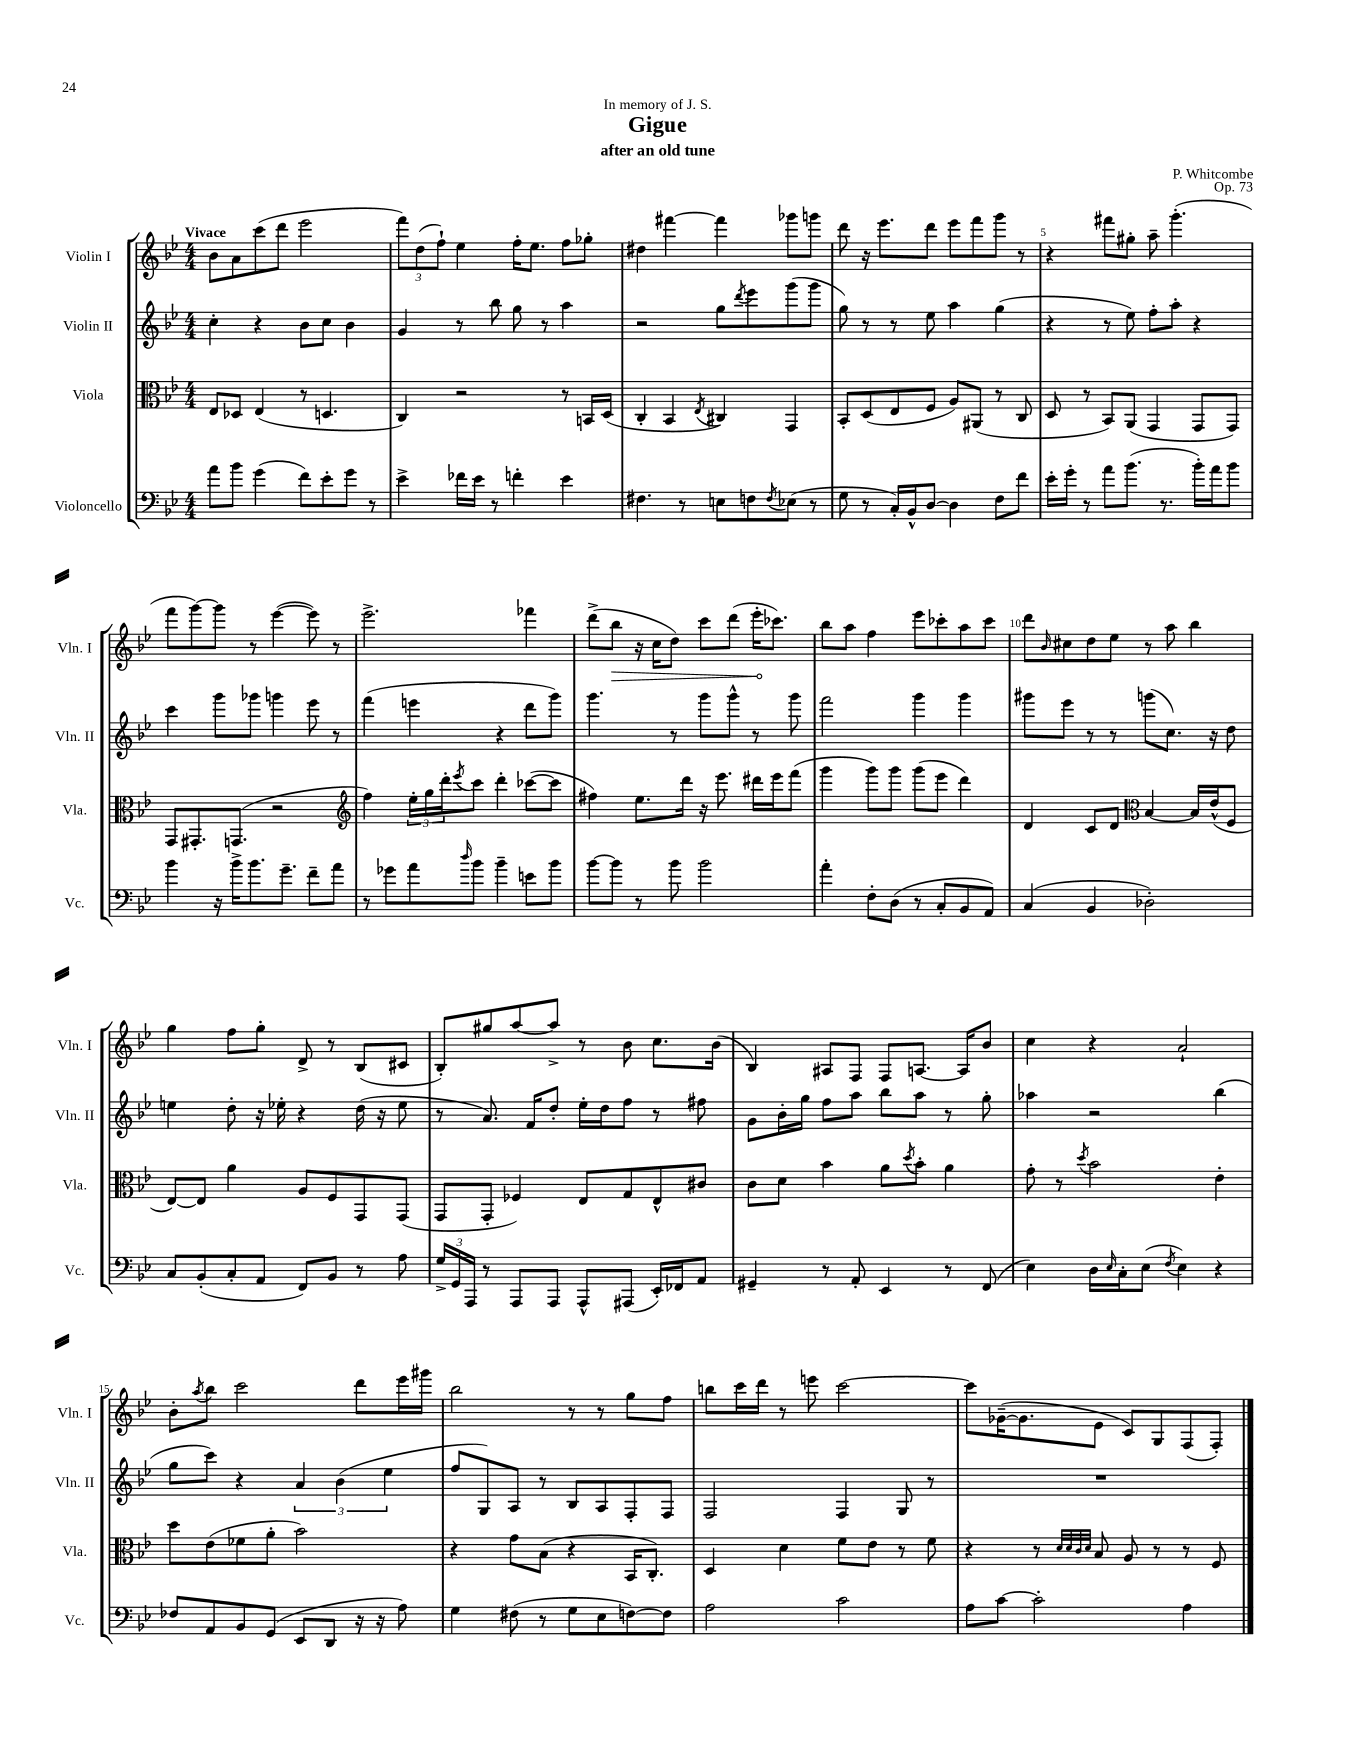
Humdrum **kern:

**kern	**kern	**kern	**kern
*staff4	*staff3	*staff2	*staff1
*clefF4	*clefC3	*clefG2	*clefG2
*k[b-e-]	*k[b-e-]	*k[b-e-]	*k[b-e-]
*M4/4	*M4/4	*M4/4	*M4/4
8a	8E-	4cc'	8b-
8b-	8D-	.	8a
(4g	(4E-	4r	(8ccc
.	.	.	8ddd
8f)	8r	8b-	2eee-
8e-'	4.D	8cc	.
8g	.	4b-	.
8r	.	.	.
=	=	=	=
4e-^	4C)	4g	12fff)
.	.	.	(12dd
.	.	.	12ff`)
16f-	2r	8r	4ee-
16e-	.	.	.
8r	.	8bb-	.
4f'	.	8gg	16ff'
.	.	.	8.ee-
.	.	8r	.
4e-	8r	4aa	8ff
.	16BB	.	8gg-'
.	(16D	.	.
=	=	=	=
4.F#	4C'	2r	4dd#
.	4BB-	.	[4fff#
8r	.	.	.
.	8qE-	.	.
8E	4C#)	8gg	4fff#]
.	.	8qddd	.
8F	.	8eee-	.
8qF	.	.	.
(8E-	4GG	(8ggg	8ggg-
8r	.	8ggg	8ggg
=	=	=	=
8G	8BB-'	8gg)	8ddd
8r	(8D	8r	16r
.	.	.	8.eee-
16C')	8E-	8r	.
16BB-^^	.	.	.
[8D	8F	8ee-	8ddd
4D]	8A)	4aa	8eee-
.	(8AA#	.	8fff
8F	8r	(4gg	8ggg
8f	8C	.	8r
=	=	=	=
16e-'	8D	4r	4r
16g'	.	.	.
8r	8r	.	.
8a	8BB-)	8r	8fff#
(8.b-	(8AA	8ee-)	8gg#'
.	4GG	8ff'	8aa~
8.r	.	.	.
.	.	8aa'	(4.ggg'
16b-')	8GG	4r	.
16a	.	.	.
8b-	8GG)	.	.
=	=	=	=
4b-	8GG	4ccc	8fff
.	8.GG#'	.	[8ggg)
16r	.	8ggg	8ggg]
16b-^	(8.GG	.	.
8.b-	.	8ggg-	8r
.	2r	4ggg	([4eee-
8.g~	.	.	.
8f~	.	8eee-	8eee-])
8a	.	8r	8r
=	=	=	=
*	*clefG2	*	*
8r	4ff)	(4fff	2.eee-^
8g-	.	.	.
8a	24ee-'	4eee	.
.	24gg	.	.
.	24ddd'	.	.
16qqdd	8qeee-	.	.
8b-	8ccc	.	.
4b-~	4ddd'	4r	.
8e	([8ccc-	8ddd	4fff-
8b-	8ccc-]	8ggg)	.
=	=	=	=
[8b-	4ff#)	4.ggg	(8ddd^
8b-]	.	.	8bb-
8r	8.ee-	.	16r
.	.	.	16cc
8b-	.	8r	8dd)
.	16ddd	.	.
2b-	16r	8ggg	8ccc
.	8.eee-	.	.
.	.	8ggg^^	(8ddd
.	16ddd#	8r	16eee-'
.	16eee-	.	8.ccc-)
.	(8fff	8ggg	.
=	=	=	=
4a'	4ggg	2fff	8bb-
.	.	.	8aa
8F'	8ggg)	.	4ff
(8D	8ggg	.	.
8r	(8ggg	4ggg	8eee-
8C'	8eee-	.	8ccc-'
8BB-	4ddd)	4ggg	8aa
8AA)	.	.	8ccc-
=	=	=	=
(4C	4d	8ggg#	8ddd
.	.	.	16qqb-
.	.	8eee-	8cc#
4BB-	8c	8r	8dd
.	8d	8r	8ee-
*	*clefC3	*	*
2D-')	[4B-	(8ggg	8r
.	.	8.cc)	8aa
.	16B-]	.	4bb-
.	(16e-^^	16r	.
.	8F	8dd	.
=	=	=	=
8C	[8E-)	4ee	4gg
(8BB-'	8E-]	.	.
8C'	4a	8dd'	8ff
8AA	.	16r	8gg'
.	.	16ee-'	.
8FF)	8A	4r	8d^
8BB-	8F	.	8r
8r	8GG	(16dd	(8B-
.	.	16r	.
8A	(8GG	8ee-	8c#
=	=	=	=
24G^	8GG	8r	8B-')
24GG	.	.	.
24AAA	.	.	.
8r	8GG'	8.a)	8gg#
8AAA	4F-)	.	[8aa
.	.	16f	.
8AAA	.	8dd'	8aa^]
8AAA^^	8E-	16ee-'	8r
.	.	16dd	.
(8AAA#	8G	8ff	8b-
16EE-')	8E-^^	8r	8.cc
16FF-	.	.	.
8AA	8c#	8ff#	.
.	.	.	(16b-
=	=	=	=
4GG#~	8c	8g	4B-)
.	8d	16b-'	.
.	.	16gg	.
8r	4b-	8ff	8A#
8AA'	.	8aa	8F
4EE-	8a	8bb-	8F
.	8qdd	.	.
.	8b-'	8aa	[8.A
8r	4a	8r	.
.	.	.	16A]
(8FF	.	8gg'	8b-
=	=	=	=
4E-)	8g'	4aa-	4cc
.	8r	.	.
.	8qdd	.	.
16D	2b-	2r	4r
16qqE-	.	.	.
16C'	.	.	.
(8E-	.	.	.
8qF	.	.	.
4E-)	.	.	2a`
4r	4e-'	(4bb-	.
=	=	=	=
8F-	8dd	8gg	8b-'
.	.	.	8qaa
8AA	(8e-	8ccc)	8bb-
8BB-	8f-	4r	2ccc
(8GG	8a'	.	.
8EE-	2b-)	6a	.
8DD	.	.	.
.	.	(6b-	.
16r	.	.	8ddd
16r	.	.	.
.	.	6ee-	.
8A)	.	.	16eee-
.	.	.	16ggg#
=	=	=	=
4G	4r	8ff	2bb-
.	.	8G)	.
(8F#	8g	8A	.
8r	(8B-	8r	.
8G	4r	8B-	8r
8E-	.	8A	8r
[8F)	16BB-	8F'	8gg
.	8.C')	.	.
8F]	.	8F	8ff
=	=	=	=
2A	4D	2F	8bb
.	.	.	16ccc
.	.	.	16ddd
.	4d	.	8r
.	.	.	8eee
2c	8f	4F	[2ccc
.	8e-	.	.
.	8r	8G	.
.	8f	8r	.
=	=	=	=
8A	4r	1r	8ccc]
[8c	.	.	([16g-~
.	.	.	8.g-]
2c']	8r	.	.
.	32qqd	.	.
.	32qqd	.	.
.	32qqc	.	.
.	32qqd	.	.
.	8B-	.	8e-
.	8A	.	8c)
.	8r	.	8G
4A	8r	.	(8F
.	8F	.	8F')
==	==	==	==
*-	*-	*-	*-
